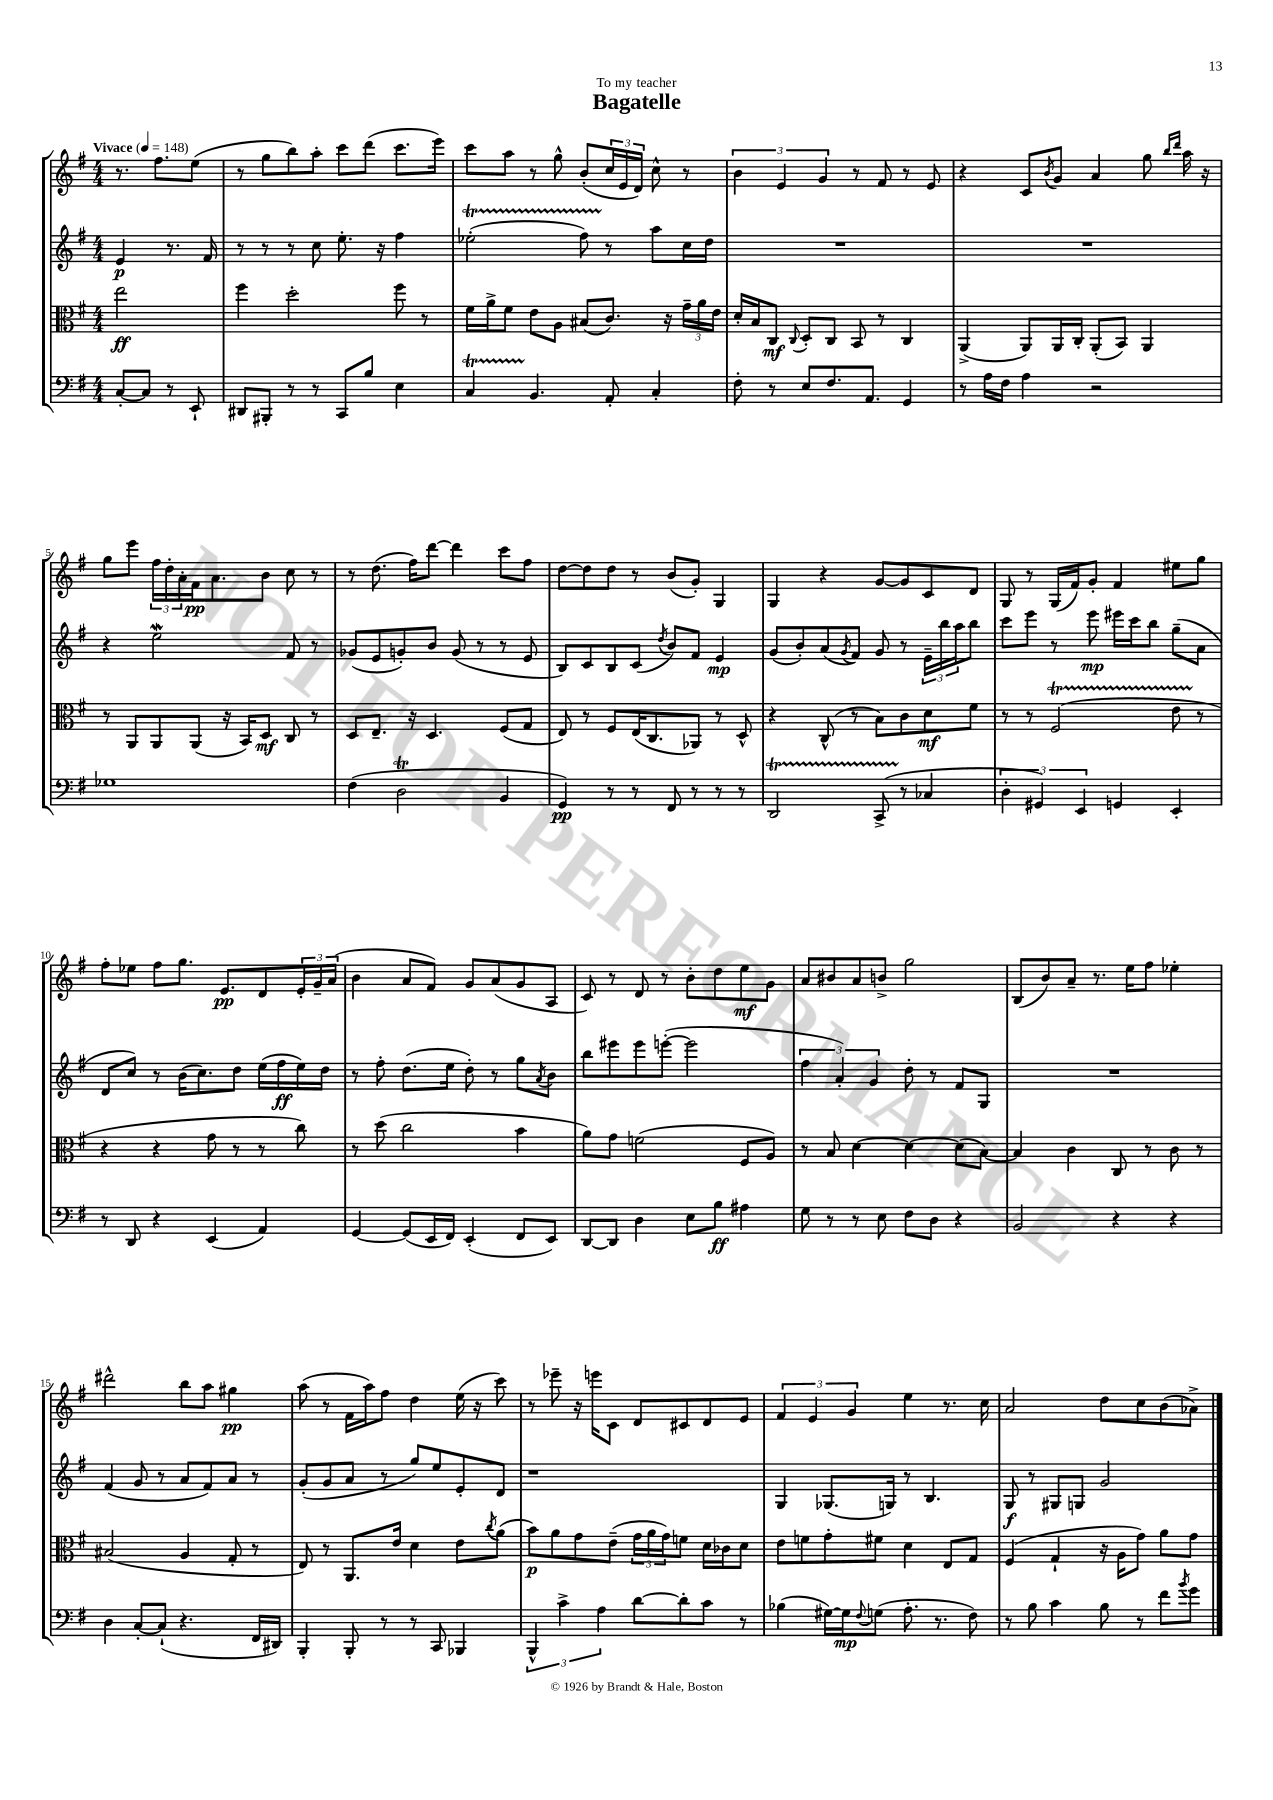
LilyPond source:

\header { title = "Bagatelle" dedication = "To my teacher" }
<<
\new StaffGroup <<
\new Staff = "s0" {
    \clef treble \key g \major \numericTimeSignature \time 4/4 \partial 2 \tempo "Vivace" 4 = 148
    r8. fis''8. e''8( |
    r8 g''8 b''8) a''8-. c'''8 d'''8( c'''8. e'''16) |
    c'''8 a''8 r8 g''8-^ b'8-.( \tuplet 3/2 { c''16 e'16 d'16) } c''8-^ r8 |
    \tuplet 3/2 { b'4 e'4 g'4 } r8 fis'8 r8 e'8 |
    r4 c'8 \acciaccatura { b'8 } g'8 a'4 g''8 \grace { b''16 d'''16 } a''16 r16 |
    g''8 e'''8 \tuplet 3/2 { fis''16 d''16-. a'16-. } fis'16\pp a'8. b'8 c''8 r8 |
    r8 d''8.( fis''16) d'''8~ d'''4 c'''8 fis''8 |
    d''8~ d''8 d''8 r8 b'8( g'8-.) g4 |
    g4 r4 g'8~ g'8 c'8 d'8 |
    g8 r8 g16( fis'16) g'8-. fis'4 eis''8 g''8 |
    fis''8-. ees''8 fis''8 g''8. e'8.\pp d'8 \tuplet 3/2 { e'16-. g'16-- a'16( } |
    b'4 a'8 fis'8) g'8 a'8( g'8 a8 |
    c'8) r8 d'8 r8 b'8-. d''8 e''8\mf g'8 |
    a'8 bis'8 a'8 b'8-> g''2 |
    b8( b'8) a'8-- r8. e''16 fis''8 ees''4-. |
    dis'''2-^ b''8 a''8 gis''4\pp |
    a''8( r8 fis'16 a''16) fis''8 d''4 e''16( r16 c'''8) |
    r8 ees'''8-- r16 e'''16 c'8 d'8 cis'8 d'8 e'8 |
    \tuplet 3/2 { fis'4 e'4 g'4 } e''4 r8. c''16 |
    a'2 d''8 c''8 b'8( aes'8->) \bar "|." |
}
\new Staff = "s1" {
    \clef treble \key g \major \numericTimeSignature \time 4/4 \partial 2
    e'4\p r8. fis'16 |
    r8 r8 r8 c''8 e''8.-. r16 fis''4 |
    ees''2-.\startTrillSpan( fis''8) r8\stopTrillSpan a''8 c''16 d''16 |
    R1 |
    R1 |
    r4 e''2\mordent fis'8 r8 |
    ges'8( e'8 g'8-.) b'8 g'8( r8 r8 e'8 |
    b8) c'8 b8 c'8( \acciaccatura { d''8 } b'8) fis'8 e'4\mp |
    g'8( b'8-.) a'8( \acciaccatura { g'8 } fis'8) g'8 r8 \tuplet 3/2 { e'16-- b''16 a''16 } b''8 |
    c'''8 e'''8 r8 e'''8\mp eis'''16 c'''16 b''8 g''8--( a'8 |
    d'8 c''8) r8 b'16( c''8.) d''8 e''16( fis''16\ff e''16) d''16 |
    r8 fis''8-. d''8.( e''16 d''8-.) r8 g''8 \acciaccatura { a'8 } b'8 |
    b''8 eis'''8 eis'''8 e'''8~-.( e'''2 |
    \tuplet 3/2 { fis''4 a'4-.) g'4 } d''8-. r8 fis'8 g8 |
    R1 |
    fis'4( g'8 r8 a'8 fis'8) a'8 r8 |
    g'8-.( g'8 a'8 r8 g''8) e''8 e'8-. d'8 |
    r1 |
    g4 ges8.( g16) r8 b4. |
    g8\f r8 gis8 g8 g'2 \bar "|." |
}
\new Staff = "s2" {
    \clef alto \key g \major \numericTimeSignature \time 4/4 \partial 2
    e''2\ff |
    fis''4 d''2-. fis''8 r8 |
    fis'16 a'16-> fis'8 e'8 a8 bis8( c'8.) r16 \tuplet 3/2 { g'16-- a'16 e'16 } |
    d'16-. b16 c8\mf \appoggiatura { c8 } d8-. c8 b,8 r8 c4 |
    a,4->( a,8) a,16 c16-. a,8-.( b,8) a,4 |
    r8 a,8 a,8 a,8( r16 b,16) d8\mf c8 r8 |
    d8 e8.-- r16 d4. fis8( g8 |
    e8) r8 fis8 e16( c8. aes,8) r8 d8-^ |
    r4 c8-^( r8 b8) c'8 d'8\mf fis'8 |
    r8 r8 fis2\startTrillSpan( e'8 r8\stopTrillSpan |
    r4 r4 g'8 r8 r8 c''8) |
    r8 d''8( c''2 b'4 |
    a'8) g'8 f'2( fis8 a8) |
    r8 b8 d'4~ d'4~ d'8( b8~) |
    b4 c'4 c8 r8 c'8 r8 |
    bis2( a4 g8-. r8 |
    e8) r8 a,8. e'16 d'4 e'8 \acciaccatura { c''8 } a'8( |
    b'8\p) a'8 g'8 e'8--( \tuplet 3/2 { g'16 a'16 g'16) } f'8 d'16 ces'16 d'8 |
    e'8 f'8 g'8-. fis'8 d'4 e8 g8 |
    fis4( g4-! r16 a16 g'8) a'8 g'8 \bar "|." |
}
\new Staff = "s3" {
    \clef bass \key g \major \numericTimeSignature \time 4/4 \partial 2
    c8~-. c8 r8 e,8-! |
    dis,8 bis,,8-. r8 r8 c,8 b8 e4 |
    c4\startTrillSpan b,4.\stopTrillSpan a,8-. c4-. |
    fis8-. r8 e8 fis8. a,8. g,4 |
    r8 a16 fis16 a4 r2 |
    ges1 |
    fis4( d2\trill b,4 |
    g,4\pp) r8 r8 fis,8 r8 r8 r8 |
    d,2\startTrillSpan c,8->( r8\stopTrillSpan ces4 |
    \tuplet 3/2 { d4-. gis,4) e,4 } g,4 e,4-. |
    r8 d,8 r4 e,4( a,4) |
    g,4~ g,8( e,16 fis,16) e,4-.( fis,8 e,8) |
    d,8~ d,8 d4 e8 b8\ff ais4 |
    g8 r8 r8 e8 fis8 d8 r4 |
    b,2 r4 r4 |
    d4 c8~-. c8-!( r4. fis,16 dis,16) |
    b,,4-. b,,8-. r8 r8 c,8 bes,,4 |
    \tuplet 3/2 { b,,4-^ c'4-> a4 } d'8~ d'8-. c'8 r8 |
    bes4( gis16~) gis16\mp \appoggiatura { fis8 } g8( a8.-. r8. fis8) |
    r8 b8 c'4 b8 r8 fis'8 \acciaccatura { b'8 } g'8 \bar "|." |
}
>>
>>
